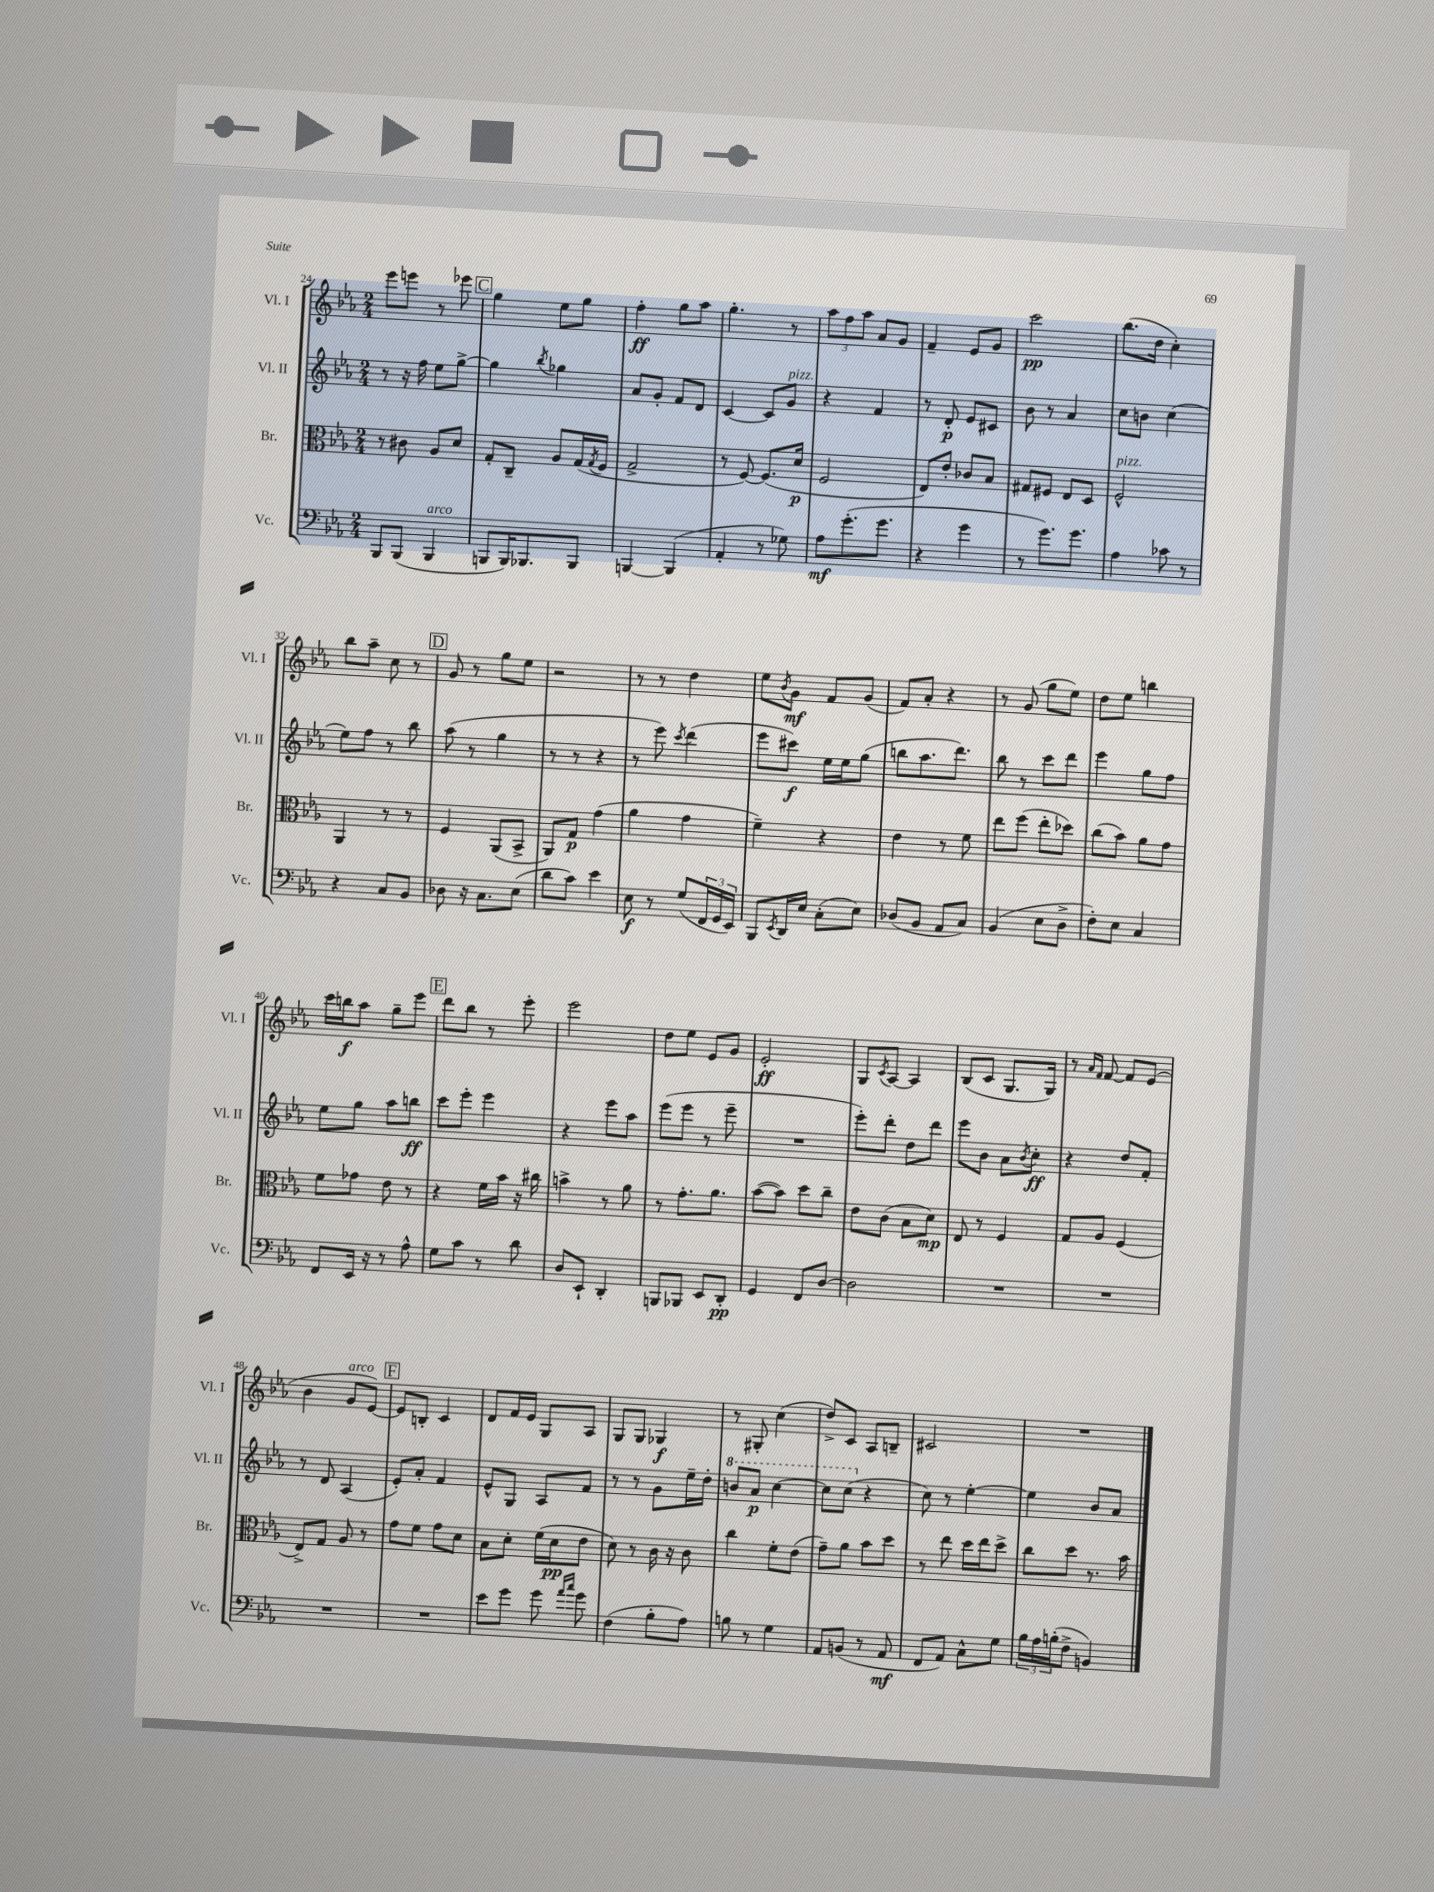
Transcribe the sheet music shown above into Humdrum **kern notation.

**kern	**dynam	**kern	**dynam	**kern	**dynam	**kern	**dynam
*part4	*part4	*part3	*part3	*part2	*part2	*part1	*part1
*staff4	*staff4	*staff3	*staff3	*staff2	*staff2	*staff1	*staff1
*I"Vc.	*	*I"Br.	*	*I"Vl. II	*	*I"Vl. I	*
*I'Vc.	*	*I'Br.	*	*I'Vl. II	*	*I'Vl. I	*
*clefF4	*	*clefC3	*	*clefG2	*	*clefG2	*
*k[b-e-a-]	*	*k[b-e-a-]	*	*k[b-e-a-]	*	*k[b-e-a-]	*
*M2/4	*	*M2/4	*	*M2/4	*	*M2/4	*
=24	=24	=24	=24	=24	=24	=24	=24
8BBB-/L	.	8r	.	8r	.	8eee-\L	.
(8BBB-/J	.	8c#X\	.	16r	.	8eeen\J	.
.	.	.	.	16ff\	.	.	.
!LO:TX:a:i:t=arco	!	!	!	!	!	!	!
4BBB-/	.	8A-/L	.	8ee-\L	.	8r	.
.	.	8d/J	.	[8gg^\J	.	8eee-X\	.
!!LO:REH:place=s1:t=C
=25	=25	=25	=25	=25	=25	=25	=25
8BBBn/L	.	8G'/L	.	4gg\]	.	4gg\	.
16BBB/K)	.	8C~/J	.	.	.	.	.
8.BBB-X/	.	.	.	.	.	.	.
.	.	.	.	8qbb-/	.	.	.
.	.	8A-/L	.	4gg-X\	.	8ee-\L	.
8BBB-/J	.	(16G/L	.	.	.	8gg\J	.
.	.	8qG/	.	.	.	.	.
.	.	16F/JJ	.	.	.	.	.
=26	=26	=26	=26	=26	=26	=26	=26
[4BBBn/	.	2G^/	.	8a-/L	.	4ff'\	ff
.	.	.	.	8g'/J	.	.	.
(4BBB/]	.	.	.	8f/L	.	8gg\L	.
.	.	.	.	8d/J	.	8aa-\J	.
=27	=27	=27	=27	=27	=27	=27	=27
4AA-'/	.	8r	.	[4c/	.	4.gg'\	.
.	.	[8F/)	.	.	.	.	.
8r	.	(8.F/L]	.	8c/L]	.	.	.
!	!	!	!	!LO:TX:a:i:t=pizz.	!	!	!
8G-X\)	.	.	.	8g/J	.	8r	.
.	.	16d/Jk	p	.	.	.	.
=28	=28	=28	=28	=28	=28	=28	=28
8A-\L	mf	2F/	.	4r	.	12aa-\L	.
.	.	.	.	.	.	12ff\	.
(8.g'\	.	.	.	.	.	.	.
.	.	.	.	.	.	12aa-\J	.
.	.	.	.	4f/	.	8a-/L	.
8.g\J	.	.	.	.	.	.	.
.	.	.	.	.	.	8g/J	.
=29	=29	=29	=29	=29	=29	=29	=29
4r	.	8E-/L)	.	8r	.	4f~/	.
.	.	8e-'/J	.	8d'/	p	.	.
4g\	.	8c-X/L	.	8e-/L	.	8e-/L	.
.	.	8B-/J	.	8c#X/J	.	8g/J	.
=30	=30	=30	=30	=30	=30	=30	=30
8r	.	8G#X/L	.	8b-\	.	2ccc\	pp
8.g\L)	.	8F#X/J	.	8r	.	.	.
.	.	8E-/L	.	4a-/	.	.	.
8.g\J	.	.	.	.	.	.	.
.	.	8D/J	.	.	.	.	.
=31	=31	=31	=31	=31	=31	=31	=31
!	!	!LO:TX:a:i:t=pizz.	!	!	!	!	!
4A-\	.	2F^^/	.	8cc\L	.	(8.bb-\L	.
.	.	.	.	8bn\J	.	.	.
.	.	.	.	.	.	16dd\Jk	.
8c-X\	.	.	.	(4cc\	.	4cc'\)	.
8r	.	.	.	.	.	.	.
!!LO:LB:g=z
=32	=32	=32	=32	=32	=32	=32	=32
4r	.	4AA-/	.	8ee-\L)	.	8bb-\L	.
.	.	.	.	8ff\J	.	8aa-~\J	.
8C/L	.	8r	.	8r	.	8cc\	.
8BB-/J	.	8r	.	8bb-\	.	8r	.
!!LO:REH:place=s1:t=D
=33	=33	=33	=33	=33	=33	=33	=33
8D-X\	.	4F/	.	(8aa-\	.	8g/	.
16r	.	.	.	8r	.	8r	.
8.C\L	.	.	.	.	.	.	.
.	.	(8AA-/L	.	4gg\	.	8gg\L	.
(8E-\J	.	8BB-^/J	.	.	.	8ee-\J	.
=34	=34	=34	=34	=34	=34	=34	=34
8d\L	.	8AA-/L)	.	8r	.	2r	.
8c\J)	.	8G/J	p	8r	.	.	.
4e-\	.	(4g\	.	4r	.	.	.
=35	=35	=35	=35	=35	=35	=35	=35
8E-\	f	4a-\	.	8r	.	8r	.
8r	.	.	.	8eee-\)	.	8r	.
.	.	.	.	8qccc/	.	.	.
(8G/L	.	4g\	.	(4ddd\	.	4dd\	.
24FF/L	.	.	.	.	.	.	.
24GG/	.	.	.	.	.	.	.
24EE-/JJ)	.	.	.	.	.	.	.
=36	=36	=36	=36	=36	=36	=36	=36
8BBB-/L	.	4f~\)	.	8eee-\L	.	8ee-\L	.
8qEE-/	.	.	.	.	.	8qb-/	.
16DD/L	.	.	.	8ccc#X\J)	f	8g\J	mf
16E-/JJ	.	.	.	.	.	.	.
(8C'\L	.	4r	.	16ee-\LL	.	8f/L	.
.	.	.	.	16ee-\J	.	.	.
8E-\J)	.	.	.	(8gg\J	.	(8g/J	.
=37	=37	=37	=37	=37	=37	=37	=37
(8D-X/L	.	4e-\	.	8bbn\L	.	8f/L)	.
8BB-/J	.	.	.	8.aa-\	.	8a-'/J	.
8AA-/L	.	8r	.	.	.	4r	.
.	.	.	.	8.ddd\J)	.	.	.
8C/J)	.	8f\	.	.	.	.	.
=38	=38	=38	=38	=38	=38	=38	=38
(4BB-/	.	8ee-\L	.	8bb-\	.	8r	.
.	.	(8ff\J	.	8r	.	(8g/	.
8E-\L	.	8ee-'\L	.	8ccc\L	.	8gg\L	.
8D^\J	.	8dd-X\J)	.	8ddd\J	.	8ee-\J)	.
=39	=39	=39	=39	=39	=39	=39	=39
8F'\L)	.	(8cc\L	.	4eee-\	.	8dd\L	.
8E-\J	.	8b-\J)	.	.	.	8ee-\J	.
4C/	.	8a-\L	.	8gg\L	.	4bbn\	.
.	.	8g\J	.	8ff\J	.	.	.
!!LO:LB:g=z
=40	=40	=40	=40	=40	=40	=40	=40
8FF/L	.	8f\L	.	8ee-\L	.	16ccc\LL	.
.	.	.	.	.	.	16bbn\J	f
16EE-/Jk	.	8g-X\J	.	8gg\J	.	8aa-\J	.
16r	.	.	.	.	.	.	.
8r	.	8e-\	.	8aa-\L	.	8gg~\L	.
8A-^^\	.	8r	.	8bbn\J	ff	8eee-\J	.
!!LO:REH:place=s1:t=E
=41	=41	=41	=41	=41	=41	=41	=41
8G\L	.	4r	.	8ccc\L	.	8ddd\L	.
8c\J	.	.	.	8eee-'\J	.	8bb-\J	.
8r	.	16f\LL	.	4eee-\	.	8r	.
.	.	16b-\JJ	.	.	.	.	.
8d\	.	16r	.	.	.	8eee-'\	.
.	.	16cc#X\	.	.	.	.	.
=42	=42	=42	=42	=42	=42	=42	=42
8D/L	.	4bn^\	.	4r	.	2eee-\	.
8EE-`/J	.	.	.	.	.	.	.
4DD'/	.	8r	.	8eee-\L	.	.	.
.	.	8a-\	.	8aa-\J	.	.	.
=43	=43	=43	=43	=43	=43	=43	=43
8BBBn/L	.	8r	.	(8eee-\L	.	8dd\L	.
8BBB-X/J	.	8.g'\L	.	8eee-\J	.	8ee-\J	.
8EE-/L	.	.	.	8r	.	8e-/L	.
.	.	8.a-\J	.	.	.	.	.
8DD'/J	pp	.	.	8eee-~\	.	8g/J	.
=44	=44	=44	=44	=44	=44	=44	=44
4GG/	.	([8b-\L	.	2r	.	2e-'/	ff
.	.	8b-\J])	.	.	.	.	.
8FF/L	.	8dd\L	.	.	.	.	.
[8D/J	.	8cc~\J	.	.	.	.	.
=45	=45	=45	=45	=45	=45	=45	=45
2D\]	.	8e-\L	.	8eee-'\L)	.	8G/L	.
.	.	.	.	.	.	8qc/	.
.	.	(8c\J	.	8ddd'\J	.	[8A-/J	.
.	.	8B-\L	.	8dd\L	.	4A-/]	.
.	.	8d\J)	mp	8ddd\J	.	.	.
=46	=46	=46	=46	=46	=46	=46	=46
2r	.	8E-/	.	8eee-\L	.	(8B-/L	.
.	.	8r	.	8b-\J	.	8c/J	.
.	.	4F/	.	8a-\L	.	8.G/L	.
.	.	.	.	8qb-/	.	.	.
.	.	.	.	8cc'\J	ff	.	.
.	.	.	.	.	.	16G/Jk)	.
=47	=47	=47	=47	=47	=47	=47	=47
2r	.	8G/L	.	4r	.	8r	.
.	.	.	.	.	.	16qqa-/LL	.
.	.	.	.	.	.	16qqf/JJ	.
.	.	8A-/J	.	.	.	[8f/	.
.	.	(4F/	.	8dd/L	.	8f/L]	.
.	.	.	.	8f'/J	.	(8e-/J	.
!!LO:LB:g=z
=48	=48	=48	=48	=48	=48	=48	=48
2r	.	8E-^/L)	.	8r	.	4b-\	.
.	.	8G/J	.	8d/	.	.	.
!	!	!	!	!	!	!LO:TX:a:i:t=arco	!
.	.	8A-/	.	(4A-/	.	8g/L	.
.	.	8r	.	.	.	[8e-/J)	.
!!LO:REH:place=s1:t=F
=49	=49	=49	=49	=49	=49	=49	=49
2r	.	8g\L	.	8e-'/L)	.	8e-/L]	.
.	.	8f\J	.	8a-'/J	.	8Bn'/J	.
.	.	8g\L	.	4f/	.	4c/	.
.	.	8d\J	.	.	.	.	.
=50	=50	=50	=50	=50	=50	=50	=50
8e-\L	.	8B-\L	.	8e-^^/L	.	8d/L	.
8g\J	.	8d'\J	.	8G/J	.	16f/L	.
.	.	.	.	.	.	16e-/JJ	.
8g\	.	(16f\LL	.	8A-/L	.	8G/L	.
.	.	16d\J	pp	.	.	.	.
16qqa-/LL	.	.	.	.	.	.	.
16qqcc/JJ	.	.	.	.	.	.	.
8g\	.	8e-\J	.	8f/J	.	8A-/J	.
=51	=51	=51	=51	=51	=51	=51	=51
(4F\	.	8d\)	.	8r	.	8G/L	.
.	.	8r	.	8r	.	8G/J	.
8B-'\L	.	16c\	.	8g\L	.	4G-X/	f
.	.	16r	.	.	.	.	.
8A-\J)	.	8c\	.	16ee-~\L	.	.	.
.	.	.	.	16dd'\JJ	.	.	.
=52	=52	=52	=52	=52	=52	=52	=52
*	*	*	*	*8va	*	*	*
8Bn\	.	4cc\	.	8bbn/L	.	8r	.
8r	.	.	.	8aa-/J	p	8G#X'/	.
4G\	.	8f'\L	.	[4ccc\	.	(4cc\	.
.	.	(8e-\J	.	.	.	.	.
=53	=53	=53	=53	=53	=53	=53	=53
8AA-/L	.	8g~\L)	.	8ccc\L]	.	8dd^/L)	.
(8BBn/J	.	8a-\J	.	(8ccc\J	.	8c/J	.
*	*	*	*	*X8va	*	*	*
8r	.	8b-\L	.	4r	.	8A-/L	.
8AA-/	mf	8dd\J	.	.	.	8Bn~/J	.
=54	=54	=54	=54	=54	=54	=54	=54
8FF/L	.	8r	.	8cc\)	.	2c#X/	.
8AA-/J)	.	8ee-\	.	8r	.	.	.
8C^^\L	.	16dd\LL	.	[4ee-'\	.	.	.
.	.	16ee-\J	.	.	.	.	.
8G\J	.	8dd^\J	.	.	.	.	.
=55	=55	=55	=55	=55	=55	=55	=55
24B-\LL	.	8cc\L	.	4ee-\]	.	2r	.
24A-\	.	.	.	.	.	.	.
(24Bn'\J	.	.	.	.	.	.	.
8F^\J	.	8dd\J	.	.	.	.	.
4BBn/)	.	8.r	.	8b-/L	.	.	.
.	.	.	.	8a-/J	.	.	.
.	.	16b-\	.	.	.	.	.
==	==	==	==	==	==	==	==
*-	*-	*-	*-	*-	*-	*-	*-
